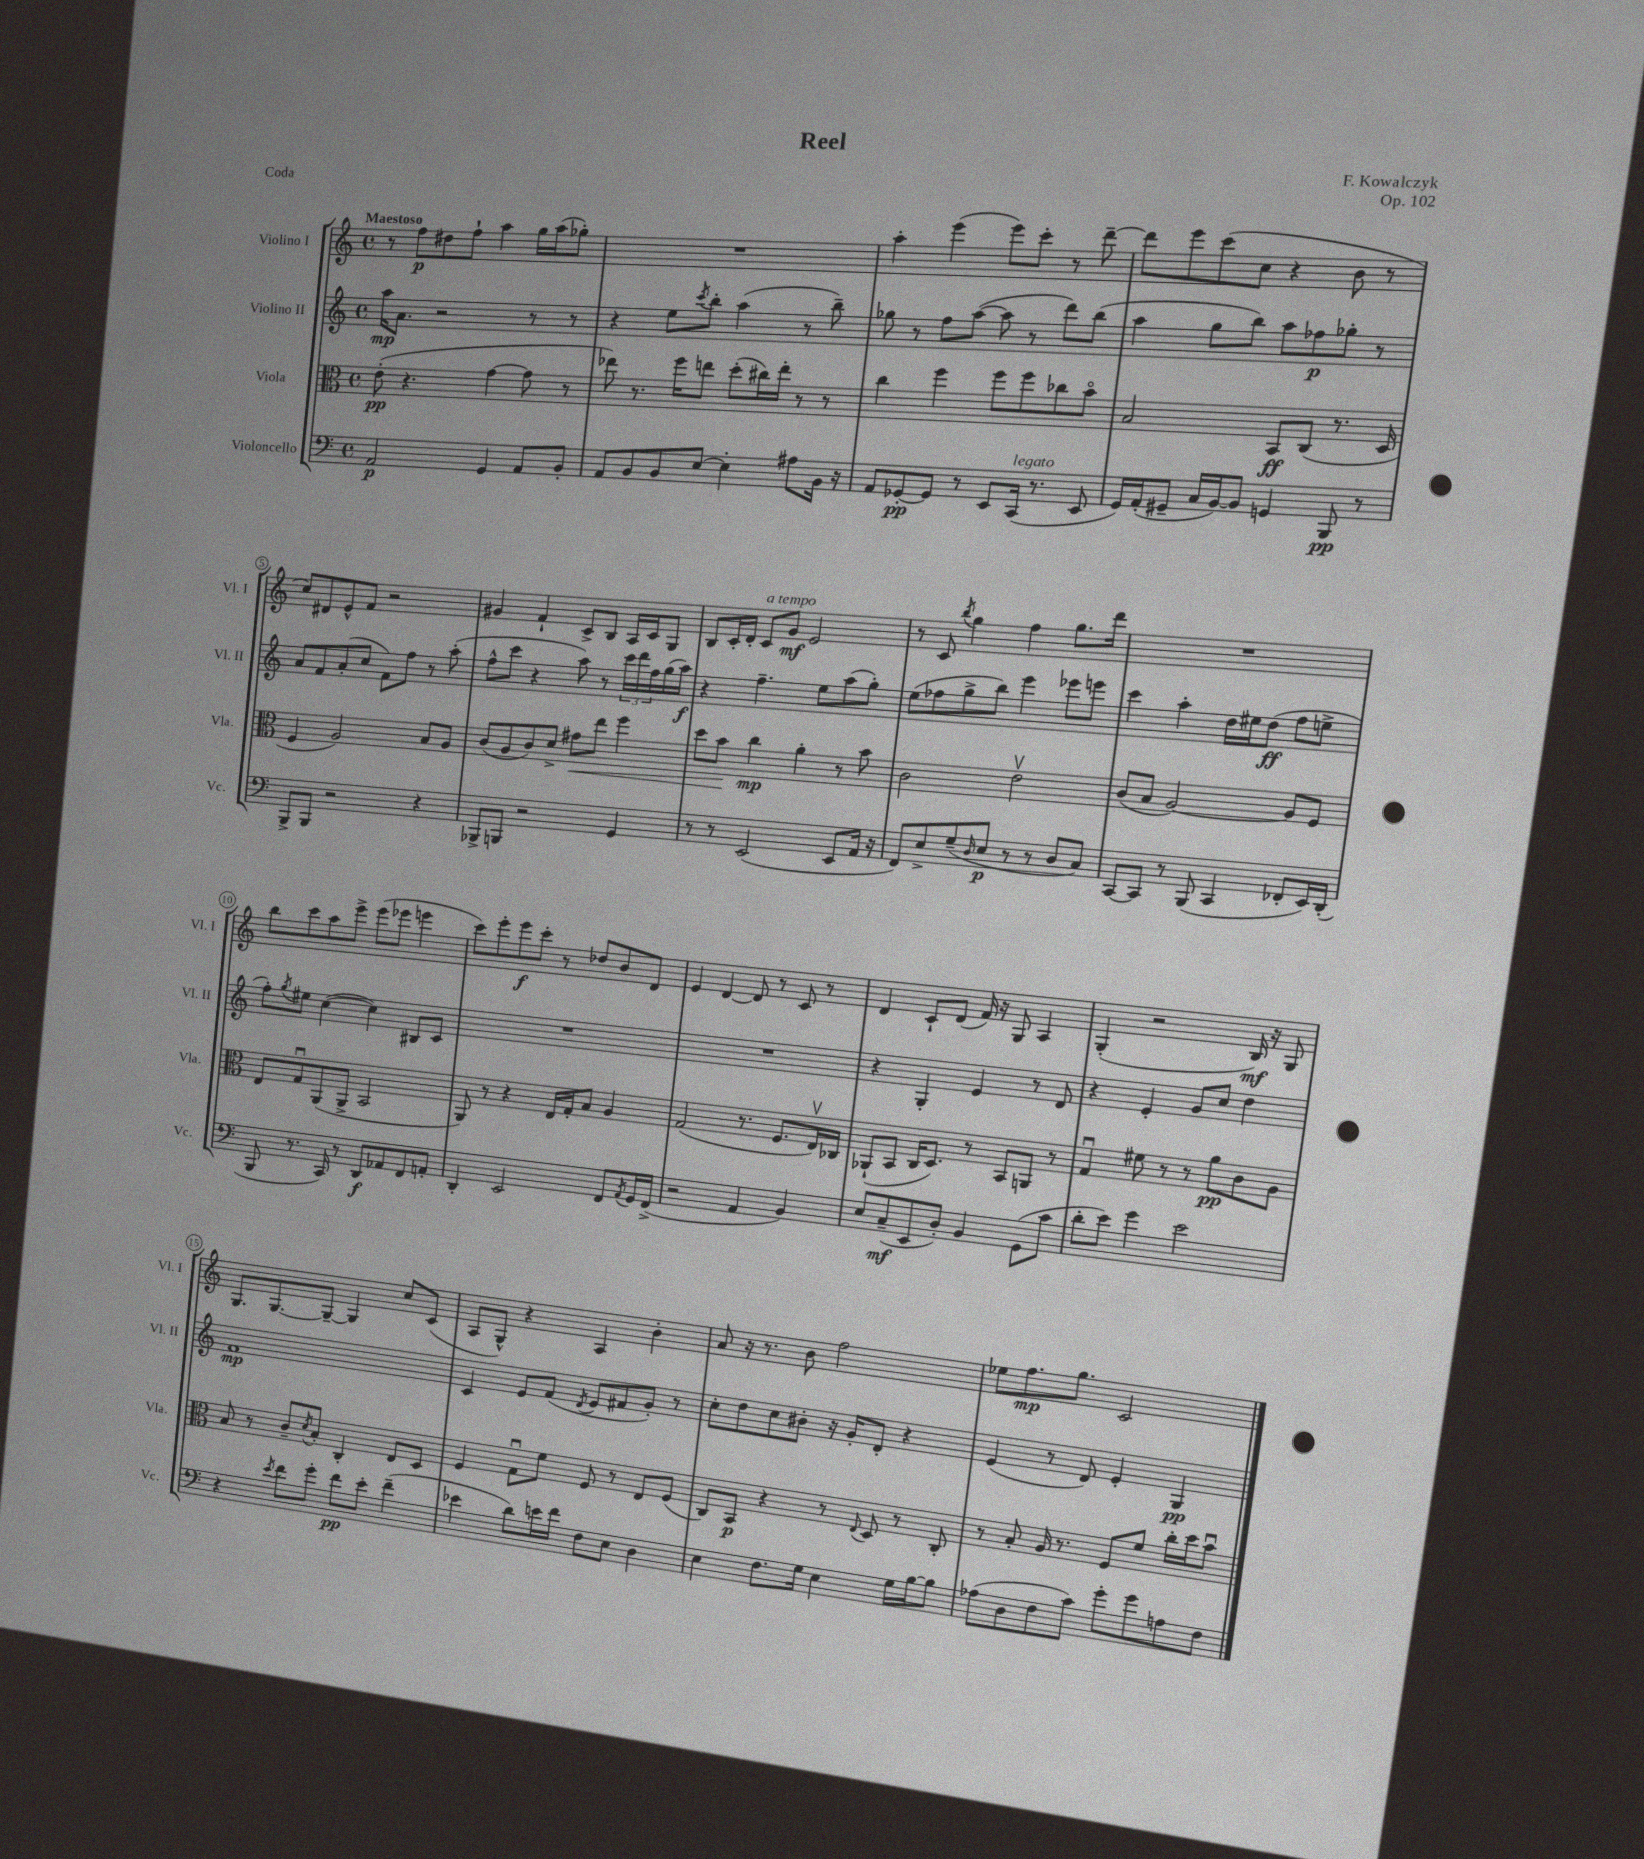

**kern	**kern	**kern	**kern
*staff4	*staff3	*staff2	*staff1
*clefF4	*clefC3	*clefG2	*clefG2
*k[]	*k[]	*k[]	*k[]
*M4/4	*M4/4	*M4/4	*M4/4
*met(c)	*met(c)	*met(c)	*met(c)
2AA	(8e'	16aa	8r
.	.	8.a	.
.	4.r	.	8ff
.	.	2r	8dd#
.	.	.	8ff`
4GG	[4g	.	4aa
8AA	8g]	8r	16gg
.	.	.	(16aa
8BB'	8r	8r	8gg-')
=	=	=	=
8AA	8ee-)	4r	1r
8BB	8.r	.	.
8BB	.	8ee	.
.	16ff	.	.
.	.	8qccc	.
[8E	8ee	8bb'	.
4E']	(8dd'	(4aa	.
.	16cc#)	.	.
.	16ee'	.	.
8A#	8r	8r	.
16BB	8r	8bb~)	.
16r	.	.	.
=	=	=	=
8AA	4cc	8gg-	4aa'
[8GG-'	.	8r	.
8GG-]	4ff	8ff	(4eee
8r	.	([8aa	.
8EE	8ff	8aa]	8eee)
(16CC	8ff	8r	8ccc'
8.r	.	.	.
.	8cc-	8ddd)	8r
8EE	8bo	(8bb	[8ddd~
=	=	=	=
16GG)	2B	4aa	8ddd]
(16AA'	.	.	.
8GG#~	.	.	8eee
16C	.	8gg	(8ccc
[16BB)	.	.	.
8BB]	.	8bb)	8cc
4GG	8BB	8aa	4r
.	(8C	8ff-	.
8BBB	8.r	8gg-'	8b
8r	.	8r	8r
.	16D	.	.
=	=	=	=
8BBB^	4F	8a	8cc)
8BBB	.	8f	8d#
2r	2A)	(8a'	8e^^
.	.	8cc	8f
.	.	8f)	2r
.	.	8ff	.
4r	8B	8r	.
.	8A	(8aa'	.
=	=	=	=
8BBB-^	(8c	8ff^^	4g#
8BBB	8A	8ccc	.
2r	8c)	4r	4f`
.	8d^	.	.
.	8g#	8aa)	8c^
.	8ee	8r	8B
4GG	4ff	24ccc	16A
.	.	24ddd	.
.	.	.	16c
.	.	24ff	.
.	.	(16gg	8G
.	.	16aa)	.
=	=	=	=
8r	8dd	4r	8B
8r	8b	.	16c'
.	.	.	16d'
(2EE	4cc	4.ff~	8c
.	.	.	8g
.	4a'	.	2e
.	.	8ee	.
8EE	8r	(8aa	.
16AA	8b	8gg')	.
16r	.	.	.
=	=	=	=
8FF)	2c	(8ee	8r
8E^	.	8ff-	8c
.	.	.	8qbb
(8G~	.	8gg^	4gg
16qqD	.	.	.
8E	.	8bb)	.
8r	2ev	4eee	4ff
8r	.	.	.
8D	.	8eee-	8.gg
8C)	.	8eee	.
.	.	.	16ddd
=	=	=	=
[8CC	(8c	4ccc	1r
8CC]	8B	.	.
8r	[2A)	4aa'	.
(8BBB	.	.	.
4CC	.	16dd	.
.	.	16ee#	.
.	.	(8dd	.
8FF-'	8A]	8ff	.
16EE)	8F	8ee^	.
(16DD'	.	.	.
=	=	=	=
8BBB	8E	8ff')	8bb
.	.	8qgg	.
8.r	8Gu	8ee#	8ccc
.	(8AA	([4cc	8aa
16CC)	.	.	.
8r	8AA^	.	8eee^
8DD	2BB	4cc])	(8eee
8AA-	.	.	8eee-
8FF	.	8B#	4eee
8AA'	.	8c	.
=	=	=	=
4DD'	8AA)	1r	8ccc)
.	8r	.	8eee'
2EE	4r	.	8eee
.	.	.	8ccc'
.	16E	.	8r
.	16G'	.	.
.	8B	.	8dd-
8FF	4A	.	8b
8qAA	.	.	.
16GG	.	.	8d
(16FF^	.	.	.
=	=	=	=
2r	(2G	1r	4e
.	.	.	[4d
4AA	8.r	.	8d]
.	.	.	8r
.	8.F	.	.
4BB)	.	.	8c
.	16Ev)	.	8r
.	16C-	.	.
=	=	=	=
8E	(8AA-`	4r	4d
(8C~	8BB	.	.
8EE	16C	4G'	8c`
.	8.D)	.	.
8D')	.	.	(8d
4BB	8r	4e	16f)
.	.	.	16r
.	8BB	.	8G
(8GG	8AA	8r	4A
8c	8r	8d	.
=	=	=	=
8d'	4Gu	4r	(4G'
8e)	.	.	.
4g	8f#	4e'	2r
.	8r	.	.
2e	8r	8g	.
.	8a	8cc	.
.	8c	4dd	16B)
.	.	.	16r
.	8A	.	8G
=	=	=	=
4r	8B	1f	8.G
.	8r	.	.
.	.	.	[8.G
8qe	.	.	.
8f	8c~	.	.
.	8qd	.	.
8g'	8B'	.	8G~_
8f	4C'	.	4G]
8e'	.	.	.
(4f~	8E	.	8cc
.	8D	.	(8c
=	=	=	=
4e-	4F	4c	8A
.	.	.	8G^^)
8d)	8Gu	8e	4r
16e	8f	(8f	.
16f	.	.	.
.	.	8qd	.
8F	8F	8e	4A
8E	8r	8f#	.
4D	8E	8g')	4b'
.	(8F	8r	.
=	=	=	=
4E	8C)	8cc'	8a
.	8BB	8dd	16r
.	.	.	8.r
8.F	4r	8cc	.
.	.	8b#'	8b
16G	.	.	.
4E	8r	16r	2ff
.	.	16g'	.
.	8qqE	.	.
.	8D	8d'	.
16G	8r	4r	.
[16B	.	.	.
8B]	8C'	.	.
=	=	=	=
(8A-	8r	(4e	8ee-
8D	8B'	.	8.ff
8F	16A	8r	.
.	8.r	.	8.gg
8c)	.	8d)	.
8g'	8F	4e'	2c
8g	8f	.	.
8A	16cc'	4G	.
.	16dd	.	.
8F	8bu	.	.
==	==	==	==
*-	*-	*-	*-
